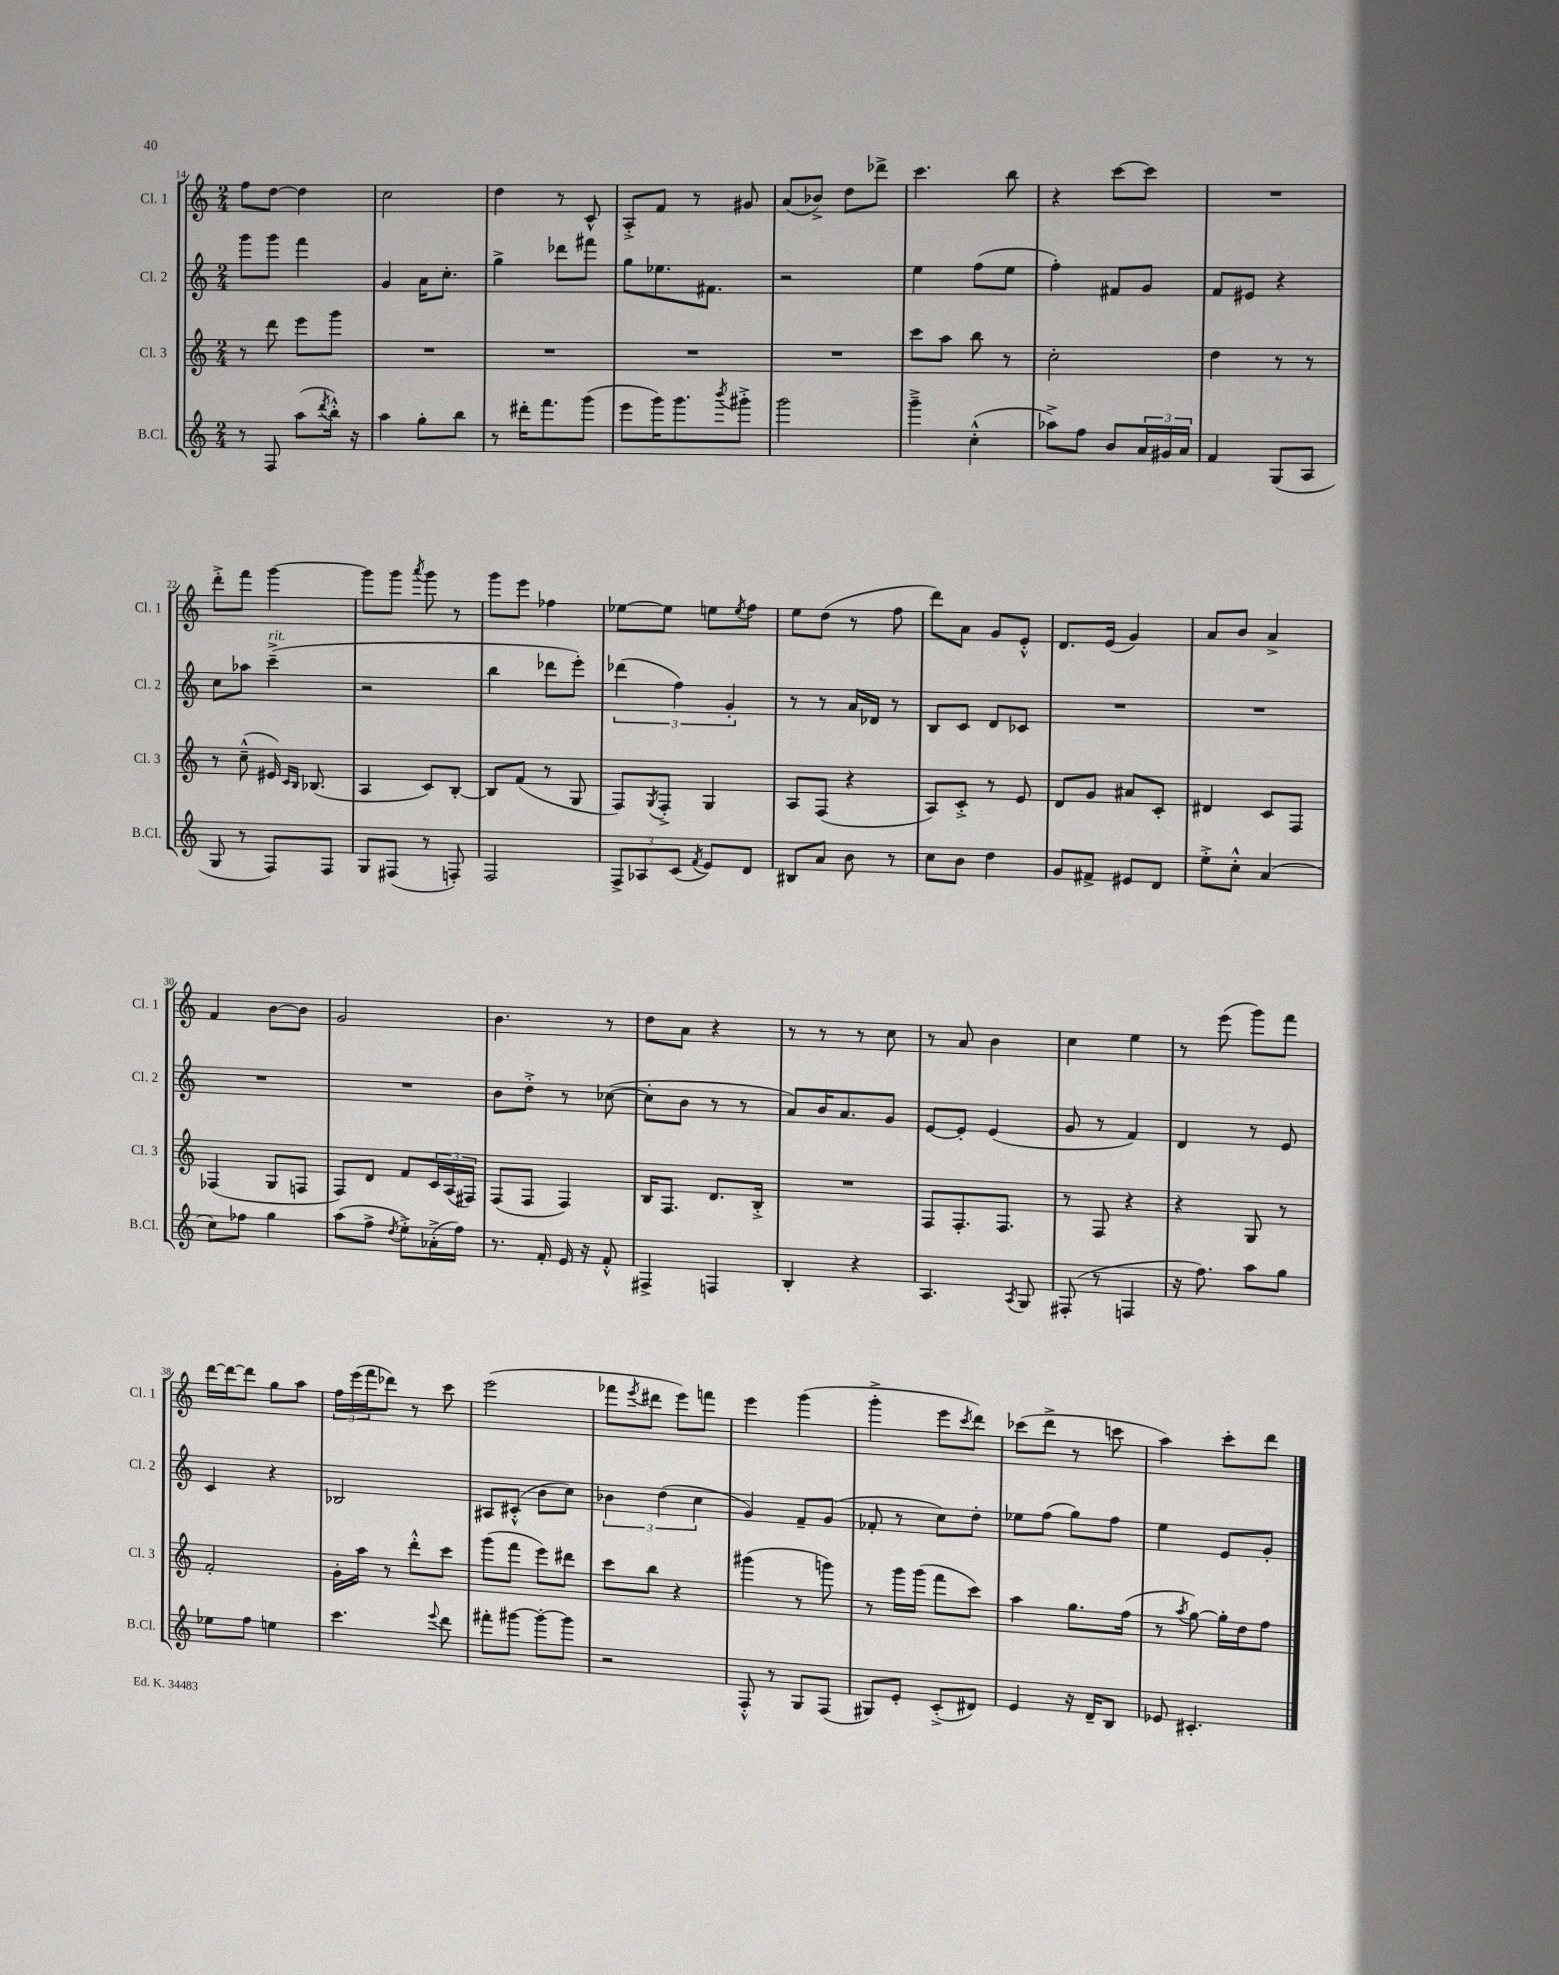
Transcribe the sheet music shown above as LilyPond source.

<<
\new StaffGroup <<
\new Staff = "s0" \with { instrumentName = "Cl. 1" shortInstrumentName = "Cl. 1" } {
    \clef treble \key c \major \numericTimeSignature \time 2/4
    f''8 d''8~ d''4 |
    c''2 |
    d''4 r8 c'8-^ |
    a8-.-> f'8 r8 gis'8 |
    a'8( bes'8->) d''8 des'''8-> |
    c'''4. b''8 |
    r4 c'''8~ c'''8 |
    R2 |
    d'''8-.-> f'''8 g'''4~ |
    g'''8 g'''8 \acciaccatura { a'''8 } g'''8 r8 |
    g'''8 e'''8 fes''4 |
    ees''8~ ees''8 e''8 \acciaccatura { e''8 } f''8 |
    e''8 d''8( r8 f''8 |
    d'''8) a'8 g'8 e'8-.-^ |
    d'8. e'16( g'4) |
    a'8 b'8 a'4-> |
    f'4 b'8~ b'8 |
    g'2 |
    b'4. r8 |
    d''8 a'8 r4 |
    r8 r8 r8 c''8 |
    r8 a'8 b'4 |
    c''4 e''4 |
    r8 e'''8( g'''8) f'''8 |
    d'''16~ d'''16~ d'''8 g''8 a''8 |
    \tuplet 3/2 { f''16 e'''16( f'''16 } des'''8) r8 c'''8 |
    e'''2( |
    fes'''8 \acciaccatura { e'''8 } dis'''8 e'''8) f'''8 |
    e'''4 g'''4( |
    g'''4-.-> e'''8 \acciaccatura { c'''8 } d'''8) |
    ces'''8( d'''8-> r8 c'''8 |
    a''4) c'''8-. d'''8 \bar "|." |
}
\new Staff = "s1" \with { instrumentName = "Cl. 2" shortInstrumentName = "Cl. 2" } {
    \clef treble \key c \major \numericTimeSignature \time 2/4
    g'''8 g'''8 f'''4 |
    g'4 a'16 c''8.-. |
    g''4-> des'''8 fis'''8 |
    g''8 ees''8. fis'8. |
    r2 |
    e''4 f''8( e''8 |
    f''4-.) fis'8 g'8 |
    f'8 eis'8 r4 |
    c''8 aes''8 c'''4--->^\markup { \italic "rit." }( |
    r2 |
    b''4 des'''8 e'''8-.) |
    \tuplet 3/2 { des'''4( f''4) g'4-. } |
    r8 r8 a'16 des'16 r8 |
    b8 c'8 d'8 ces'8 |
    R2 |
    R2 |
    R2 |
    R2 |
    b'8 d''8-.-> r8 ces''8~( |
    ces''8-. b'8 r8 r8 |
    a'8) b'16 a'8. g'8 |
    e'8~ e'8-. e'4( |
    g'8 r8 f'4) |
    d'4 r8 e'8 |
    c'4 r4 |
    bes2 |
    ais8 cis'8-.-^( b'8 c''8) |
    \tuplet 3/2 { bes'4 d''4( c''4 } |
    g'4) f'8-- g'8( |
    fes'8-. r8 c''8) d''8-. |
    ees''8 f''8( g''8) f''8 |
    e''4 e'8 g'8-. \bar "|." |
}
\new Staff = "s2" \with { instrumentName = "Cl. 3" shortInstrumentName = "Cl. 3" } {
    \clef treble \key c \major \numericTimeSignature \time 2/4
    r8 d'''8 e'''8 g'''8 |
    R2 |
    R2 |
    R2 |
    R2 |
    c'''8 a''8 b''8 r8 |
    c''2-. |
    d''4 r8 r8 |
    r8 c''8---^( eis'16) \grace { c'16 b16 } bes8.( |
    a4 c'8) b8~-. |
    b8 f'8( r8 g8 |
    f8) \acciaccatura { g8 } f8-.-> g4 |
    a8 f8( r4 |
    a8) c'8-.-> r8 e'8 |
    d'8 g'8 ais'8 c'8-. |
    dis'4 c'8 f8 |
    fes4( g8 f8 |
    f8) d'8 f'8 \tuplet 3/2 { c'16 a16( fis16) } |
    f8( f8 f4) |
    b16 f8. d'8. b16-.-> |
    R2 |
    f8 f8.-. f8. |
    r8 f8 r4 |
    r4 g8 r8 |
    f'2-. |
    g'16-. a''16 r8 d'''8-.-^ c'''8 |
    g'''8( f'''8 e'''8) dis'''8 |
    c'''8 b''8 r4 |
    gis'''4( r8 g'''8) |
    r8 g'''16 g'''16( f'''8 c'''8) |
    a''4 g''8. f''16( |
    r8 \acciaccatura { a''8 } g''8~) g''16-. d''16 f''8 \bar "|." |
}
\new Staff = "s3" \with { instrumentName = "B.Cl." shortInstrumentName = "B.Cl." } {
    \clef treble \key c \major \numericTimeSignature \time 2/4
    r8 f8 a''8( \acciaccatura { d'''8 } b''16-.-^) r16 |
    a''4 g''8-. b''8 |
    r8 dis'''16-. f'''8. g'''8( |
    e'''8 g'''16) g'''8. \acciaccatura { b'''8 } gis'''8-.-> |
    g'''2 |
    g'''4---> c''4-.-^( |
    aes''8->) f''8 b'8 \tuplet 3/2 { a'16 gis'16 a'16 } |
    f'4 g8( a8 |
    g8 r8 f8) f8 |
    g8 fis8( r8 f8-.) |
    f2 |
    \tuplet 3/2 { f8-> aes8 c'8( } \acciaccatura { f'8 } e'8) d'8 |
    bis8 a'8 b'8 r8 |
    c''8 b'8 d''4 |
    g'8 fis'8-> eis'8 d'8 |
    e''8-.-> c''8-.-^ a'4( |
    c''8) fes''8 g''4 |
    a''8( f''8-> \acciaccatura { d''8 } e''8-.->) aes'16-.->( f''16) |
    r8. f'16-. e'16 r16 f'8-.-^ |
    fis4-> f4 |
    b4-. r4 |
    a4. \acciaccatura { a8 } g8 |
    fis8-.( r8 f4 |
    r16 f''8.) a''8 g''8 |
    ees''8 f''8 e''4 |
    c'''4. \appoggiatura { e'''8 } d'''8 |
    fis'''8-. gis'''8~ gis'''8~-. gis'''8 |
    r2 |
    f8-.-^ r8 g8 f8( |
    gis8) e'8-. c'8-.->( dis'8) |
    e'4 r16 d'16-- b8 |
    ees'8 cis'4.-. \bar "|." |
}
>>
>>
\layout { \context { \Score currentBarNumber = #14 } }
